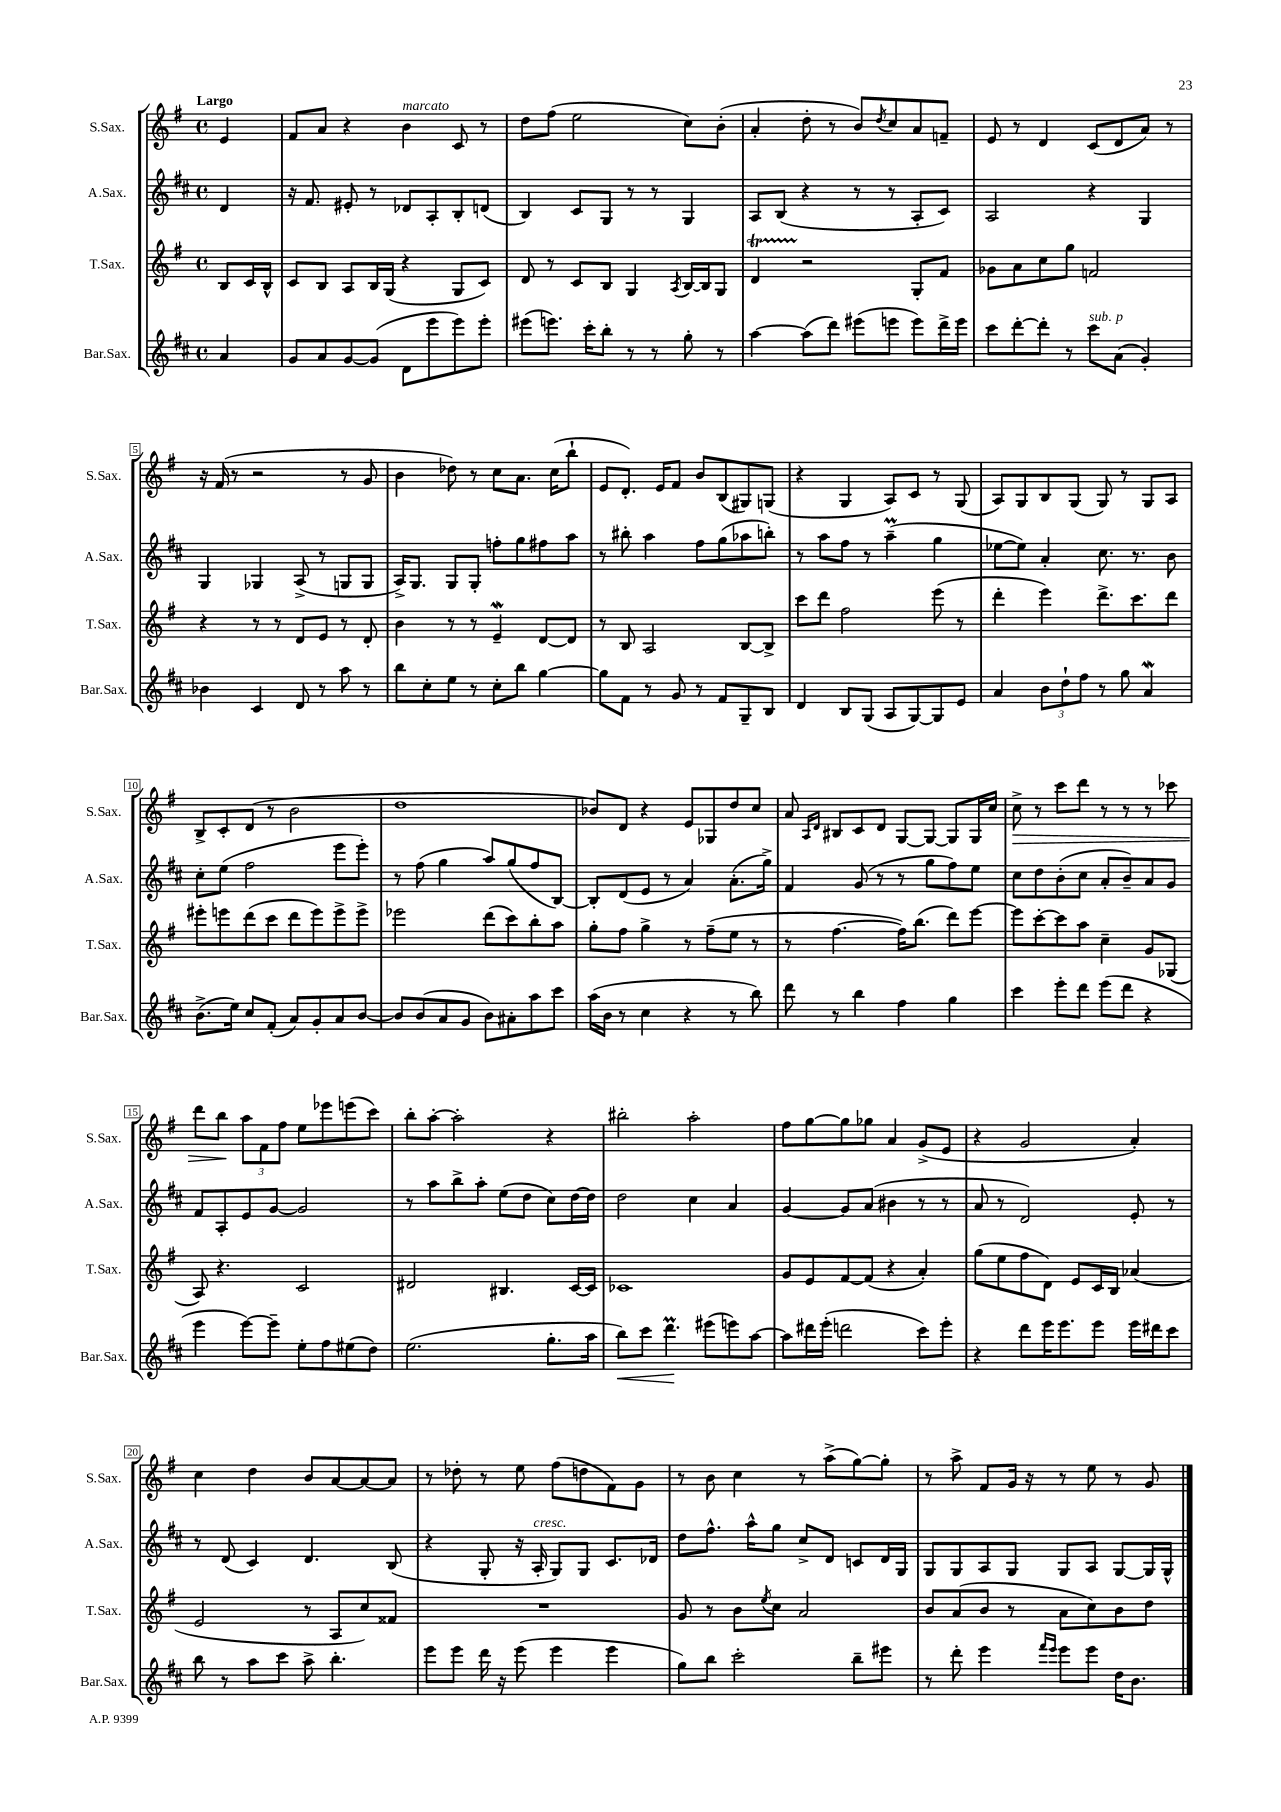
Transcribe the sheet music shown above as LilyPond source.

<<
\new StaffGroup <<
\new Staff = "s0" \with { instrumentName = "S.Sax." shortInstrumentName = "S.Sax." } {
    \clef treble \key g \major \defaultTimeSignature \time 4/4 \partial 4 \tempo "Largo"
    e'4 |
    fis'8 a'8 r4 b'4^\markup { \italic "marcato" } c'8 r8 |
    d''8 fis''8( e''2 c''8) b'8-.( |
    a'4-. d''8-. r8 b'8) \acciaccatura { d''8 } c''8 a'8 f'8-- |
    e'8 r8 d'4 c'8( d'8 a'8) r8 |
    r16 fis'16( r8 r2 r8 g'8 |
    b'4 des''8) r8 c''8 a'8. c''16( b''8-! |
    e'8 d'8.-.) e'16 fis'8 b'8 b8( gis8) g8( |
    r4 g4 a8) c'8 r8 g8( |
    a8) g8 b8 g8( g8) r8 g8 a8 |
    b8-> c'8-. d'8( r8 b'2 |
    d''1 |
    bes'8) d'8 r4 e'8 ges8 d''8 c''8 |
    a'8 \grace { a16 d'16 } bis8 c'8 d'8 g8~ g8~ g8 g16 c''16 |
    c''8->\> r8 c'''8 d'''8 r8 r8 r8 ces'''8 |
    d'''8 b''8\! \tuplet 3/2 { a''8 fis'8 fis''8 } e''8 ees'''8 e'''8( c'''8) |
    b''8-. a''8~-. a''2-. r4 |
    bis''2-. a''2-. |
    fis''8 g''8~ g''8 ges''8 a'4 g'8->( e'8 |
    r4 g'2 a'4-.) |
    c''4 d''4 b'8 a'8~ a'8~ a'8 |
    r8 des''8-. r8 e''8 fis''8( d''8 fis'8) g'8 |
    r8 b'8 c''4 r8 a''8->( g''8~) g''8-. |
    r8 a''8-> fis'8 g'16 r16 r8 e''8 r8 g'8 \bar "|." |
}
\new Staff = "s1" \with { instrumentName = "A.Sax." shortInstrumentName = "A.Sax." } {
    \clef treble \key d \major \defaultTimeSignature \time 4/4 \partial 4
    d'4 |
    r16 fis'8. eis'8-. r8 des'8 a8-. b8-. d'8( |
    b4) cis'8 g8 r8 r8 g4 |
    a8 b8( r4 r8 r8 a8-. cis'8) |
    a2 r4 g4 |
    g4 ges4 a8->( r8 g8 g8 |
    a16->) g8. g8 g8-. f''8-. g''8 fis''8 a''8 |
    r8 bis''8-. a''4 fis''8 g''8( aes''8 b''8-.) |
    r8 a''8 fis''8 r8 a''4--\prall( g''4 |
    ees''8~ ees''8) a'4-. cis''8. r8. b'8 |
    cis''8-. e''8( fis''2 e'''8 e'''8-.) |
    r8 fis''8( g''4 a''8) g''8( fis''8 b8~) |
    b8-. d'8( e'8 r8 a'4) a'8.-.( g''16->) |
    fis'4 g'8( r8 r8 g''8 fis''8) e''8 |
    cis''8 d''8 b'8-.( cis''8 a'8-. b'8--) a'8 g'8 |
    fis'8 a8-. e'8 g'8~ g'2 |
    r8 a''8 b''8-> a''8-. e''8( d''8 cis''8) d''16~ d''16 |
    d''2 cis''4 a'4 |
    g'4~ g'8 a'8( bis'4 r8 r8 |
    a'8 r8 d'2) e'8-. r8 |
    r8 d'8( cis'4) d'4. b8( |
    r4 g8-. r16 a16-.^\markup { \italic "cresc." } g8) g8 cis'8. des'16 |
    d''8 fis''8.-^ a''16-^ g''8 cis''8-> d'8 c'8 d'16 g16 |
    g8 g8 a8 g8 g8 a8 g8~ g16 g16-^ \bar "|." |
}
\new Staff = "s2" \with { instrumentName = "T.Sax." shortInstrumentName = "T.Sax." } {
    \clef treble \key g \major \defaultTimeSignature \time 4/4 \partial 4
    b8 c'16 b16-^ |
    c'8 b8 a8 b16 g16( r4 g8 c'8) |
    d'8 r8 c'8 b8 g4 \acciaccatura { a8 } b16~ b16 g8 |
    d'4\startTrillSpan r2\stopTrillSpan g8-. fis'8 |
    ges'8 a'8 c''8 g''8 f'2 |
    r4 r8 r8 d'8 e'8 r8 d'8-. |
    b'4 r8 r8 e'4--\mordent d'8~ d'8 |
    r8 b8 a2 b8~ b8-> |
    c'''8 d'''8 fis''2 e'''8( r8 |
    d'''4-. e'''4) d'''8.-> c'''8. d'''8 |
    eis'''8-. e'''8 d'''8( c'''8 d'''8 e'''8) e'''8-> e'''8-> |
    ees'''2 d'''8( c'''8) b''8-. a''8 |
    g''8-. fis''8 g''4-> r8 fis''8--( e''8 r8 |
    r8 fis''4.~ fis''16) b''8.( d'''8) e'''8~ |
    e'''8 c'''8~-. c'''8 a''8 c''4-- g'8 ges8( |
    a8) r4. c'2 |
    dis'2 bis4. c'16~ c'16 |
    ces'1 |
    g'8 e'8 fis'8~ fis'8( r4 a'4-.) |
    g''8( e''8 fis''8 d'8) e'8 c'16 b16 aes'4( |
    e'2 r8 a8 c''8) fisis'8 |
    R1 |
    g'8 r8 b'8 \acciaccatura { e''8 } c''8 a'2 |
    b'8 a'8( b'8 r8 a'8 c''8) b'8 d''8 \bar "|." |
}
\new Staff = "s3" \with { instrumentName = "Bar.Sax." shortInstrumentName = "Bar.Sax." } {
    \clef treble \key d \major \defaultTimeSignature \time 4/4 \partial 4
    a'4 |
    g'8 a'8 g'8~ g'8( d'8 e'''8 e'''8) e'''8-. |
    eis'''8( e'''8.) cis'''16-. b''8-. r8 r8 g''8-. r8 |
    a''4~ a''8( d'''8) eis'''8( e'''8 e'''8) d'''16-> e'''16 |
    cis'''8 d'''8~-. d'''8-. r8 cis'''8^\markup { \italic "sub. p" } a'8( g'4-.) |
    bes'4 cis'4 d'8 r8 a''8 r8 |
    b''8 cis''8-. e''8 r8 cis''8-. b''8 g''4~ |
    g''8 fis'8 r8 g'8 r8 fis'8 g8-- b8 |
    d'4 b8 g8( a8 g8~) g8 e'8 |
    a'4 \tuplet 3/2 { b'8 d''8-! fis''8 } r8 g''8 a'4\mordent |
    b'8.->( e''16) cis''8 fis'8-.( a'8) g'8-. a'8 b'8~ |
    b'8 b'8( a'8 g'8 b'8) ais'8-. a''8 cis'''8 |
    a''16( b'16 r8 cis''4 r4 r8 b''8) |
    d'''8 r8 b''4 fis''4 g''4 |
    cis'''4 e'''8-. d'''8 e'''8( d'''8 r4 |
    e'''4 e'''8~) e'''8-- e''8-. fis''8 eis''8( d''8) |
    e''2.( g''8.-. a''16 |
    b''8\<) cis'''8 d'''4.\prall\! eis'''8( e'''8) a''8~ |
    a''8 dis'''16 e'''16-.( d'''2 cis'''8) e'''8-. |
    r4 d'''8 e'''16 e'''8. e'''8 e'''16 dis'''16 cis'''8 |
    b''8 r8 a''8 cis'''8 a''8-> b''4.-. |
    e'''8 e'''8 d'''16 r16 e'''8( e'''4 e'''4 |
    g''8) b''8 cis'''2-. b''8-- eis'''8 |
    r8 d'''8-. e'''4 \grace { fis'''16 e'''16 } e'''8 e'''8 d''16 b'8. \bar "|." |
}
>>
>>
\layout { \context { \Score \override BarNumber.stencil = #(make-stencil-boxer 0.1 0.3 ly:text-interface::print) } }
